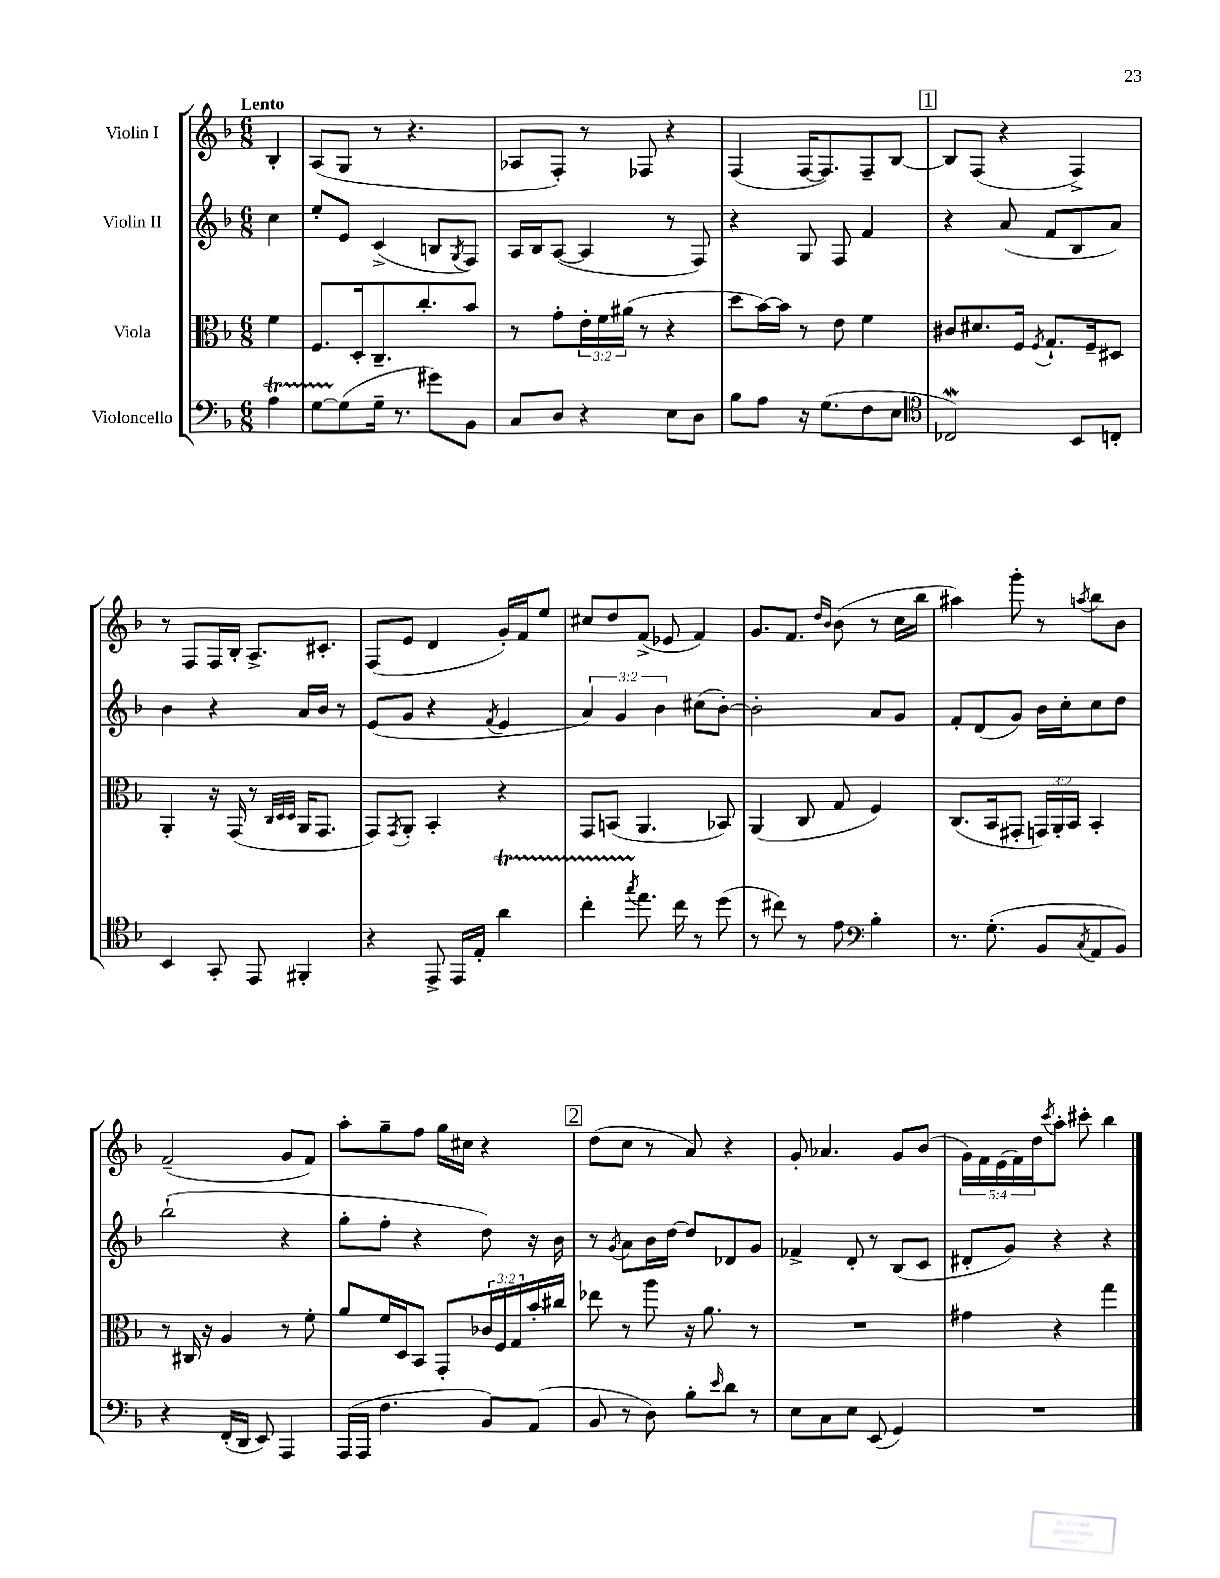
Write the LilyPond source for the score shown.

<<
\new StaffGroup <<
\new Staff = "s0" \with { instrumentName = "Violin I" } {
    \clef treble \key f \major \numericTimeSignature \time 6/8 \override Staff.TupletNumber.text = #tuplet-number::calc-fraction-text \partial 4 \tempo "Lento"
    bes4-. |
    a8( g8 r8 r4. |
    aes8 f8-.) r8 fes8 r4 |
    f4( f16~ f8.) f8-- bes8~ |
    \mark \markup { \box "1" } bes8 f8( r4 f4->) |
    r8 f8 f16 bes16-. a8.-> cis'8.-. |
    f8( e'8 d'4 g'16-.) f'16 e''8 |
    cis''8 d''8 f'8->( ees'8 f'4) |
    g'8. f'8. \grace { d''16 bes'16 } bes'8( r8 c''16 bes''16 |
    ais''4) g'''8-. r8 \acciaccatura { a''8 } bes''8 bes'8 |
    f'2--( g'8 f'8) |
    a''8-. g''8-- f''8 g''16 cis''16 r4 |
    \mark \markup { \box "2" } d''8( c''8 r8 a'8) r4 |
    g'8-. aes'4. g'8 bes'8( |
    \tuplet 5/4 { g'16) f'16 e'16( f'16) d''16 } \acciaccatura { c'''8 } a''8-. cis'''8-. bes''4 \bar "|." |
}
\new Staff = "s1" \with { instrumentName = "Violin II" } {
    \clef treble \key f \major \numericTimeSignature \time 6/8 \override Staff.TupletNumber.text = #tuplet-number::calc-fraction-text \partial 4
    c''4 |
    e''8-. e'8 c'4->( b8 \acciaccatura { g8 } f8) |
    a16 bes16 a8~( a4 r8 f8) |
    r4 g8 f8 f'4 |
    \mark \markup { \box "1" } r4 a'8( f'8 bes8 a'8) |
    bes'4 r4 a'16 bes'16 r8 |
    e'8( g'8 r4 \acciaccatura { f'8 } e'4 |
    \tuplet 3/2 { a'4) g'4 bes'4 } cis''8( bes'8~-.) |
    bes'2-. a'8 g'8 |
    f'8-. d'8( g'8) bes'16 c''16-. c''8 d''8 |
    bes''2-!( r4 |
    g''8-. f''8-. r4 d''8) r16 bes'16 |
    \mark \markup { \box "2" } r8 \acciaccatura { g'8 } a'8 bes'16 d''16~ d''8 des'8 g'8 |
    fes'4-> d'8-. r8 bes8( c'8 |
    dis'8-. g'8) r4 r4 \bar "|." |
}
\new Staff = "s2" \with { instrumentName = "Viola" } {
    \clef alto \key f \major \numericTimeSignature \time 6/8 \override Staff.TupletNumber.text = #tuplet-number::calc-fraction-text \partial 4
    f'4 |
    f8. d16-. c8.-- c''8.-. bes'8 |
    r8 g'8-. \tuplet 3/2 { e'16-. f'16 ais'16( } r8 r4 |
    d''8 bes'16~) bes'16 r8 e'8 f'4 |
    \mark \markup { \box "1" } cis'8 dis'8. f16 \acciaccatura { f8 } g8.-! f16-- dis8 |
    a,4-. r16 g,16( r8 \grace { c32 d32 d32 } a,16 g,8. |
    g,8) \acciaccatura { g,8 } a,8-. bes,4-. r4 |
    g,8 b,8( a,4. bes,8) |
    a,4( c8 g8 f4) |
    c8.( bes,16 gis,8-. \tuplet 3/2 { g,16) a,16-. bes,16 } bes,4-. |
    r8 cis16 r16 a4 r8 f'8-. |
    a'8 f'16 d16 bes,8 g,8-. \tuplet 3/2 { ces'16 f16 g16 } bes'16-. cis''16 |
    \mark \markup { \box "2" } ees''8 r8 a''8 r16 a'8. r8 |
    R2. |
    gis'4 r4 g''4 \bar "|." |
}
\new Staff = "s3" \with { instrumentName = "Violoncello" } {
    \clef bass \key f \major \numericTimeSignature \time 6/8 \partial 4
    a4\startTrillSpan |
    g8~ g8\stopTrillSpan( g16-- r8. gis'8) bes,8 |
    c8 d8 r4 e8 d8 |
    bes8 a8 r16 g8.( f8 e8 |
    \mark \markup { \box "1" } \clef tenor ces2\mordent) bes,8 c8-. |
    bes,4 g,8-. e,8 fis,4-. |
    r4 e,8-> e,16 e16-. a'4\startTrillSpan |
    c''4-. \acciaccatura { g''8 } e''8.\stopTrillSpan c''16 r8 d''8( |
    r8 cis''8) r8 e'8 \clef bass bes4-. |
    r8. g8.-.( bes,8 \acciaccatura { c8 } a,8 bes,8) |
    r4 f,16-.( d,16 e,8) a,,4 |
    a,,16( a,,16 f4. bes,8) a,8( |
    \mark \markup { \box "2" } bes,8 r8 d8) bes8-. \grace { e'16 } d'8 r8 |
    e8 c8 e8 e,8( g,4) |
    R2. \bar "|." |
}
>>
>>
\layout { \context { \Score \remove "Bar_number_engraver" } }
